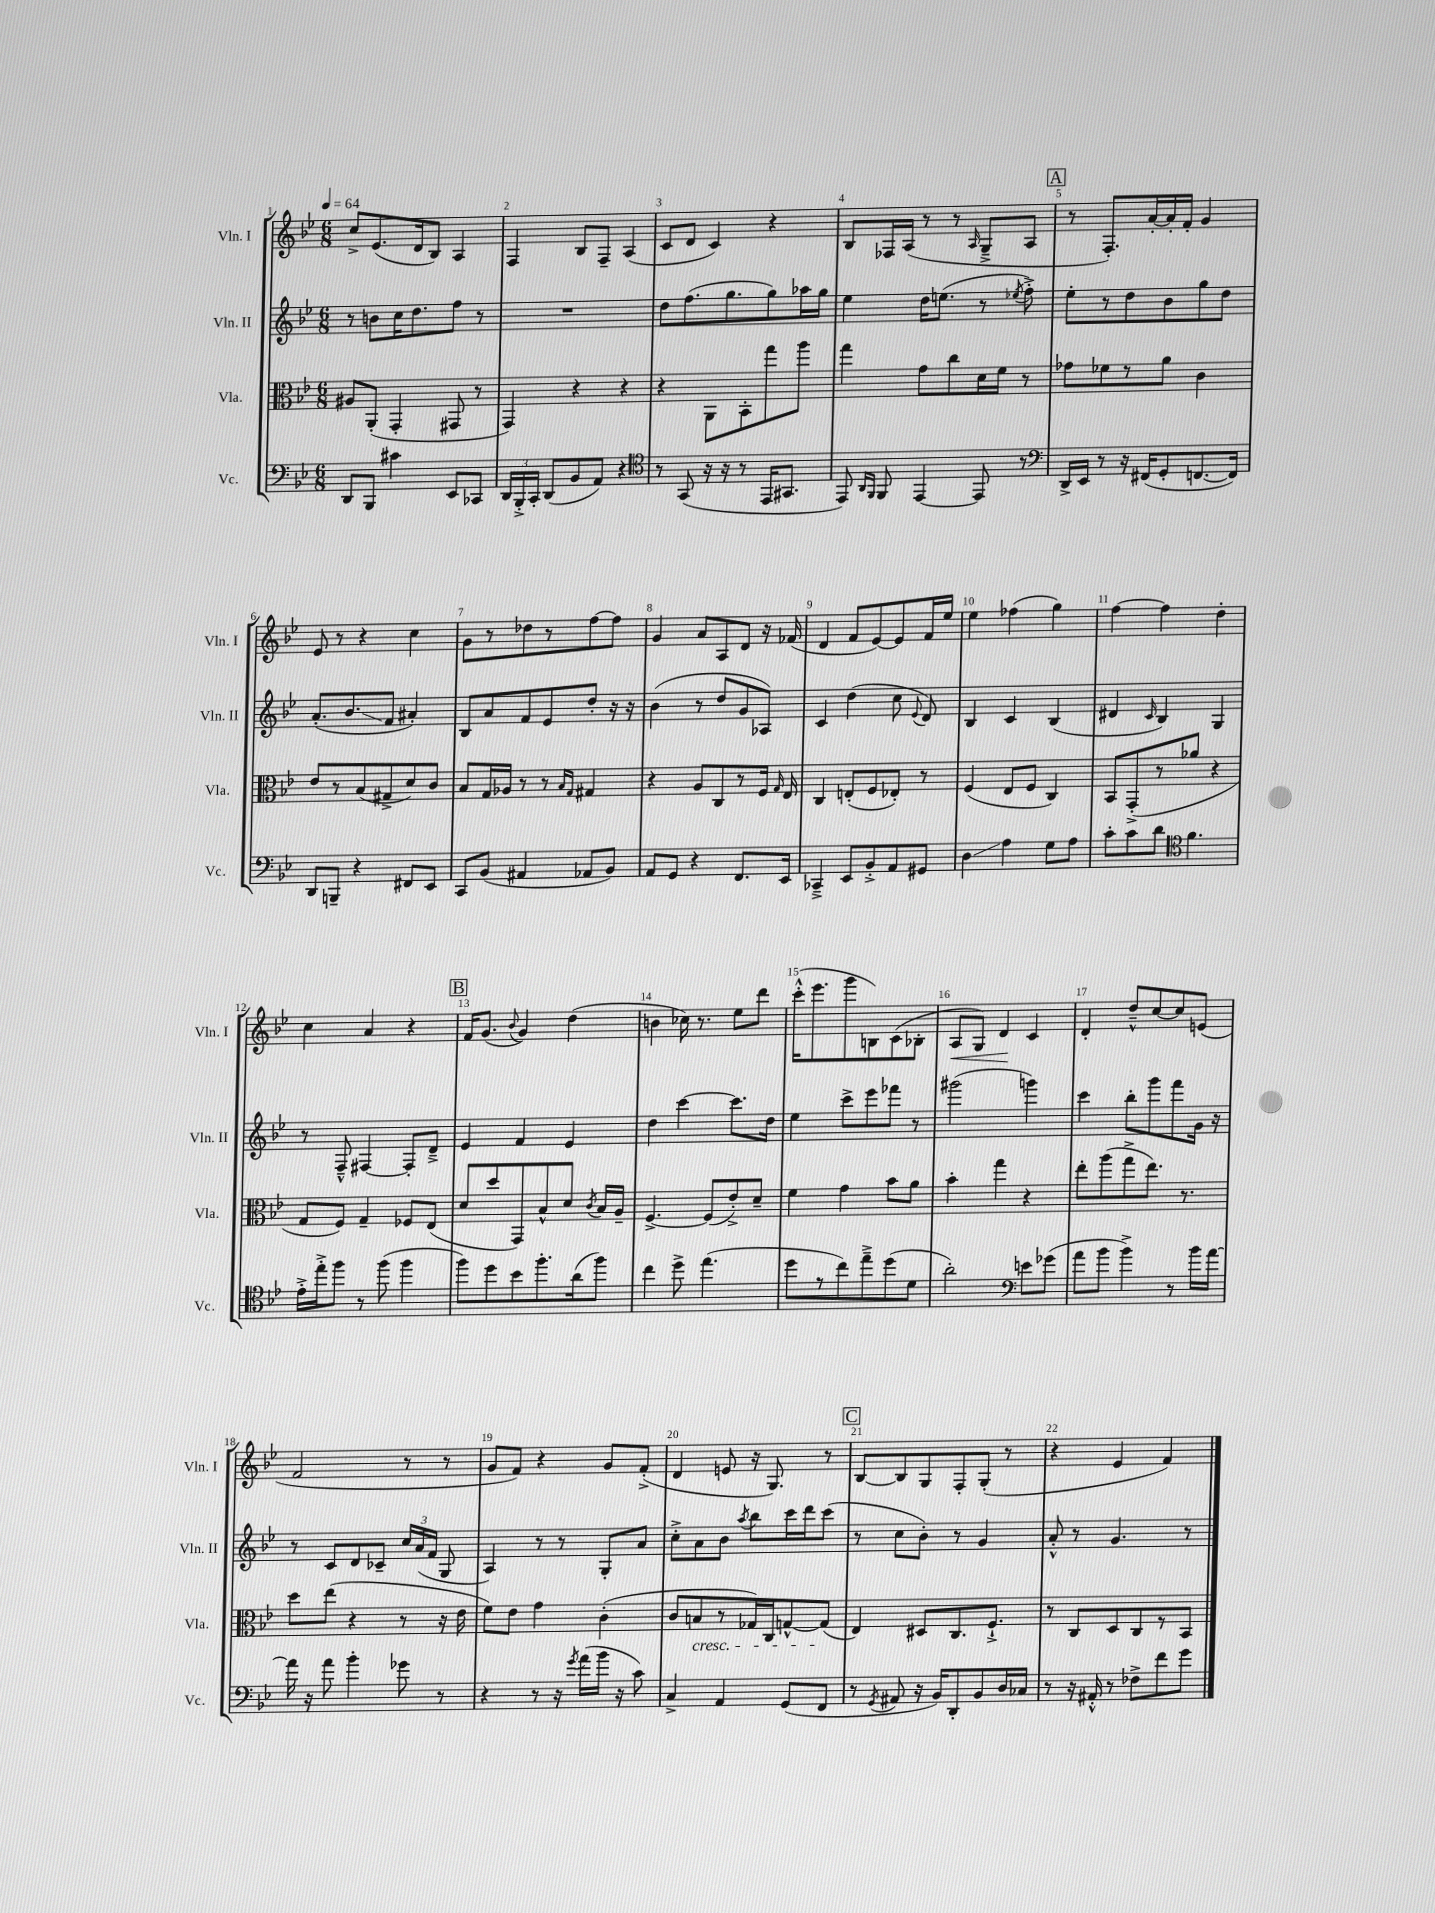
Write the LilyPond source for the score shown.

<<
\new StaffGroup <<
\new Staff = "s0" \with { instrumentName = "Vln. I" shortInstrumentName = "Vln. I" } {
    \clef treble \key bes \major \numericTimeSignature \time 6/8 \tempo 4 = 64
    \autoBeamOff c''8[-> ees'8.( d'16 bes8]) a4 |
    f4 bes8[ f8]-- a4( |
    c'8[ d'8] c'4) r4 |
    bes8[ fes16 a16]( r8 r8 \grace { a16 } g8[---> a8] |
    \mark \markup { \box "A" } r8 f8.[-.) a'16~-. a'16-. f'16]-. g'4 |
    ees'8 r8 r4 c''4 |
    g'8[ r8 des''8 r8 f''8~ f''8] |
    g'4 a'8[ a8 d'8] r16 fes'16( |
    d'4 f'8[ ees'8~) ees'8 f'16 ees''16] |
    ees''4 fes''4( g''4) |
    f''4~ f''4 d''4-. |
    c''4 a'4 r4 |
    \mark \markup { \box "B" } f'16[ g'8.]( \appoggiatura { bes'8 } g'4) d''4( |
    b'4 ces''16) r8. ees''8[ d'''8] |
    c'''16[-.-^( ees'''8. g'''8 b8) c'8( bes8]-. |
    a8[\< g8]) d'4\! c'4 |
    d'4-. d''8[---^ c''8~ c''8 e'8]( |
    f'2 r8 r8 |
    g'8[ f'8]) r4 g'8[ f'8]-.->( |
    d'4 e'8 r16 g8.) r8 |
    \mark \markup { \box "C" } bes8[~ bes8 g8 f8-. g8]-.( r8 |
    r4 ees'4 f'4) \bar "|." |
}
\new Staff = "s1" \with { instrumentName = "Vln. II" shortInstrumentName = "Vln. II" } {
    \clef treble \key bes \major \numericTimeSignature \time 6/8
    \autoBeamOff r8 b'8[ c''16 d''8. f''8] r8 |
    R2. |
    d''8[ f''8.( g''8. g''8) aes''16 g''16] |
    ees''4 d''16[ e''8.]( r8 \acciaccatura { ees''8 } f''8-.->) |
    \mark \markup { \box "A" } ees''8[-. r8 d''8 bes'8 g''8 d''8] |
    a'8.[-.( bes'8.\glissando f'8] ais'4-.) |
    bes8[ a'8 f'8 ees'8 d''8]-. r16 r16 |
    bes'4( r8 d''8[ g'8 aes8]) |
    c'4 d''4( c''8 \appoggiatura { ees'8 } d'8) |
    bes4 c'4 bes4( |
    dis'4 \grace { c'16 } bes4) g4 |
    r8 f8---^ fis4~ fis8[-. d'8]---> |
    \mark \markup { \box "B" } ees'4 f'4 ees'4 |
    d''4 c'''4~ c'''8.[ d''16] |
    ees''4 c'''8[-> ees'''8 fes'''8] r8 |
    gis'''2( g'''4) |
    c'''4 bes''8[-. g'''8 f'''8 g'16] r16 |
    r8 c'8[ d'8 ces'8]-- \tuplet 3/2 { c''16[ a'16( f'16] } g8 |
    a4) r8 r8 g8[-. a'8] |
    c''8[-.-> a'8 bes'8] \acciaccatura { a''8 } bes''8[ c'''16 d'''16 c'''8]( |
    \mark \markup { \box "C" } r8 c''8[ bes'8]-.) r8 g'4 |
    a'8-.-^ r8 g'4. r8 \bar "|." |
}
\new Staff = "s2" \with { instrumentName = "Vla." shortInstrumentName = "Vla." } {
    \clef alto \key bes \major \numericTimeSignature \time 6/8
    \autoBeamOff ais8[ a,8]-.( g,4-. gis,8 r8 |
    g,4) r4 r4 |
    r4 a,8[ bes,8-. g''8 a''8] |
    g''4 g'8[ c''8 d'16 f'16] r8 |
    \mark \markup { \box "A" } ges'8[ fes'8 r8 a'8] c'4 |
    ees'8[ r8 bes8( gis8-> d'8) c'8] |
    bes8[ g16 aes16] r8 r8 \grace { bes16[ g16] } gis4 |
    r4 a8[ c8 r8 f16] \grace { g16 } ees16 |
    c4 e8[-.( f8 ees8]-.) r8 |
    f4( ees8[ f8] c4) |
    bes,8[ g,8-.->( r8 aes'8] r4 |
    g8[ f8]) g4-- fes8[ ees8]( |
    \mark \markup { \box "B" } d'8[ d''8 g,8) bes8-^ d'8] \acciaccatura { c'8 } bes16[ a16]-- |
    f4.~-> f8[( ees'8-.->) d'8]-- |
    f'4 g'4 bes'8[ a'8] |
    bes'4-. g''4 r4 |
    ees''8[-. a''8( g''8-> ees''8.]) r8. |
    d''8[ ees''8]( r4 r8 r16 ees'16 |
    f'8[) ees'8] g'4 c'4-.( |
    c'8[ b8\cresc r8 ges16) c16 g8~-^ g8]\!( |
    \mark \markup { \box "C" } ees4) dis8[ c8. f8.]-!-> |
    r8 c8[ d8 c8 r8 bes,8] \bar "|." |
}
\new Staff = "s3" \with { instrumentName = "Vc." shortInstrumentName = "Vc." } {
    \clef bass \key bes \major \numericTimeSignature \time 6/8
    \autoBeamOff d,8[ bes,,8] cis'4 ees,8[ ces,8] |
    \tuplet 3/2 { d,16[ bes,,16-.-> c,16]-. } d,8[( bes,8 a,8]) r4 |
    \clef tenor r8 g,8( r16 r16 r8 ees,16[ gis,8.] |
    ees,8) \grace { a,16[ f,16] } f,8 ees,4~ ees,8 r8 |
    \mark \markup { \box "A" } \clef bass d,16[-> ees,16] r8 r16 fis,16[( g,8-. f,8.~ f,16]) |
    d,8[ b,,8]-- r4 fis,8[ ees,8] |
    c,8[ bes,8]( ais,4 aes,8[ bes,8]) |
    a,8[ g,8] r4 f,8.[ ees,16] |
    ces,4---> ees,8[ bes,8-.-> a,8 gis,8] |
    d4\glissando a4 g8[ a8] |
    c'8[-. c'8 d'8] \clef tenor f'4. |
    ees'16[-.-> ees''16-.-> f''8] r8 f''8( f''4 |
    \mark \markup { \box "B" } f''8[) d''8 bes'8 f''8.-. a'16( f''8]) |
    c''4 d''8-> ees''4.( |
    d''8[ r8 c''8) ees''8---> d''8( d'8] |
    a'2-.) \clef bass e'8[ ges'8]( |
    a'8[ bes'8] bes'4->) r8 bes'16[ a'16]~ |
    a'16 r16 a'8 bes'4-. ges'8 r8 |
    r4 r8 r16 \acciaccatura { g'8 } a'16[( bes'16] r16 c'8) |
    c4-> a,4 g,8[( f,8] |
    \mark \markup { \box "C" } r8 \acciaccatura { g,8 } ais,8 r16 bes,16[) d,8-. bes,8 d16 ces16] |
    r8 r16 ais,16-.-^ r8 fes8[-> f'8 g'8] \bar "|." |
}
>>
>>
\layout { \context { \Score \override BarNumber.break-visibility = ##(#f #t #t) barNumberVisibility = #all-bar-numbers-visible } }
